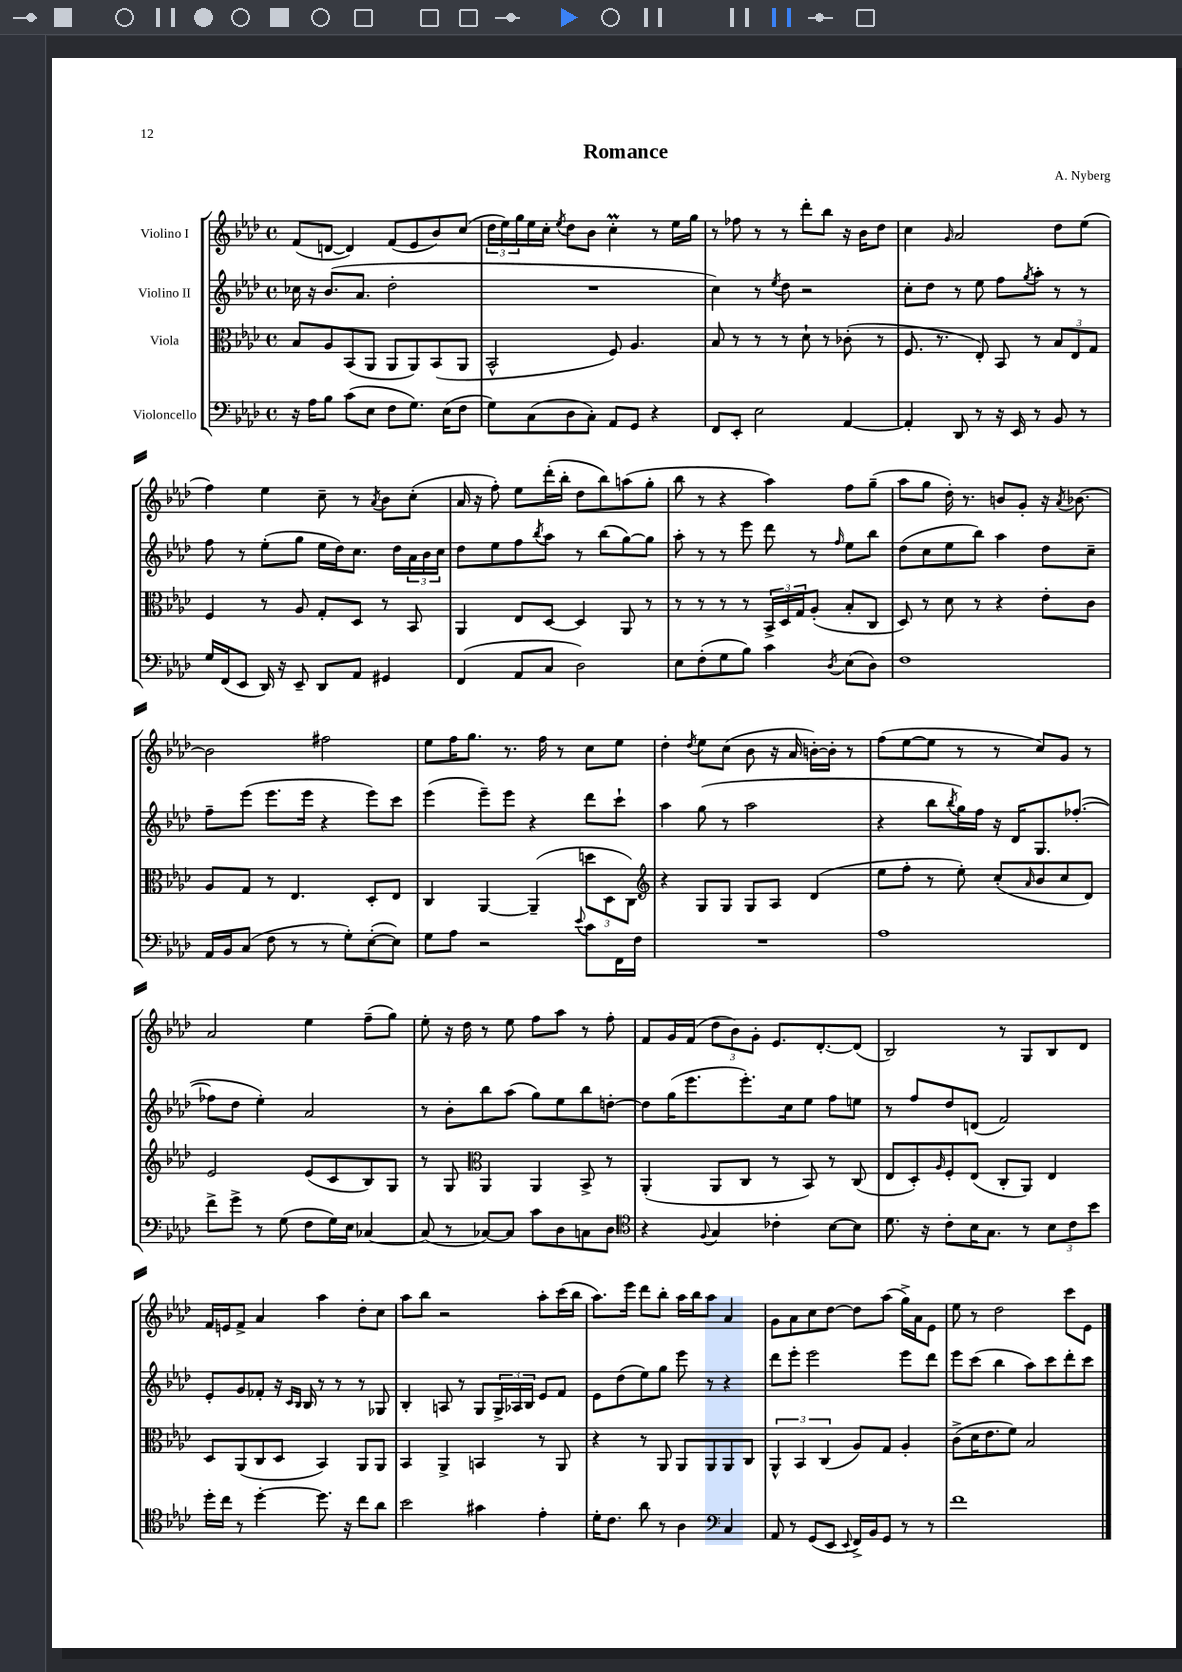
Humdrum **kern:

**kern	**kern	**kern	**kern
*part4	*part3	*part2	*part1
*staff4	*staff3	*staff2	*staff1
*I"Violoncello	*I"Viola	*I"Violino II	*I"Violino I
*clefF4	*clefC3	*clefG2	*clefG2
*k[b-e-a-d-]	*k[b-e-a-d-]	*k[b-e-a-d-]	*k[b-e-a-d-]
*M4/4	*M4/4	*M4/4	*M4/4
*met(c)	*met(c)	*met(c)	*met(c)
=1	=1	=1	=1
16r	8B-/L	16cc-X\	(8f/L
16A-\KL	.	16r	.
8B-\J	8A-/	(8.b-/L	[8dn/J
(8c\L	(8BB-/	.	4d/])
.	.	8.a-/J	.
8E-\J	8AA-/J	.	.
8F\L	8AA-/L	2dd-'\	(8f/L
8.G\J)	8AA-/)	.	8e-/
.	(8BB-/	.	8b-/)
(16E-\KL	.	.	.
8F\J	8AA-/J	.	(8cc/J
=2	=2	=2	=2
8G\L)	2BB-^^/	1r	24dd-\LL
.	.	.	24ee-\)
.	.	.	24gg\
(8C\	.	.	16ee-\
.	.	.	16cc'\JJ
.	.	.	8qee-/
8D-\	.	.	8dd-\L
8C'\J)	.	.	8b-\J
8AA-/L	8F/)	.	4ccm'\
8GG/J	4.A-/	.	.
4r	.	.	8r
.	.	.	16ee-\LL
.	.	.	16gg\JJ
=3	=3	=3	=3
8FF/L	8B-/	4cc\)	8r
8EE-'/J	8r	.	8ff-X\
2E-\	8r	8r	8r
.	.	8qee-/	.
.	8r	8dd-\	8r
.	8d-`\	2r	8ddd-'\L
.	8r	.	8bb-\J
[4AA-/	(8c-X'\	.	16r
.	.	.	16b-\KL
.	8r	.	8dd-\J
=4	=4	=4	=4
4AA-'/]	8.F/	8cc'\L	4cc\
.	.	8dd-\J	.
.	8.r	.	.
.	.	.	16qqg/
8DD-/	.	8r	2a-/
8r	8E-'/)	8ee-\	.
16r	8BB-/	8ff\L	.
16EE-/	.	.	.
.	.	8qgg/	.
8r	8r	8aa-'\J	.
8BB-/	12B-/L	8r	8dd-\L
.	12E-/	.	.
8r	.	8r	(8ee-\J
.	12G/J	.	.
!!LO:LB:g=z
=5	=5	=5	=5
16G/LL	4F/	8ff\	4ff\)
(16FF/J	.	.	.
8EE-/J	.	8r	.
16DD-/)	8r	(8ee-'\L	4ee-\
16r	.	.	.
8EE-~/	8A-/	8gg\J	.
8DD-/L	8G'/L	16ee-\LL	8cc~\
.	.	16dd-\J)	.
8AA-/J	8D-/J	8.cc\J	8r
.	.	.	8qa-/
4GG#X/	8r	.	8b-\L
.	.	16dd-\LL	.
.	8BB-/	24a-\	(8cc'\J
.	.	24b-\	.
.	.	24cc\JJ	.
=6	=6	=6	=6
(4FF/	4AA-/	8dd-\L	16a-/
.	.	.	16r
.	.	8ee-\	8ff'\)
8AA-/L	8E-/L	8ff\	8ee-\L
.	.	8qbb-/	.
8C/J	[8D-/J	8aa-\J	(16ddd-'\L
.	.	.	16bb-'\JJ
2D-\)	4D-/]	8r	8dd-\L
.	.	(8bb-\L	8bb-\)
.	8AA-/	[8gg\)	(8aan\
.	8r	8gg\J]	8gg'\J
=7	=7	=7	=7
8E-\L	8r	8aa-'\	8bb-\
(8F'\	8r	8r	8r
8G\	8r	8r	4r
8B-\J)	8r	8eee-\	.
4c\	24BB-^/LL	8ddd-\	4aa-\)
.	24D-/	.	.
.	24G/J	.	.
.	(8A-'/J	8r	.
8qD-/	.	16qqff/	.
(8E-\L	8B-'/L	8ee-\L	8ff\L
8D-\J)	8C/J	8bb-\J	(8gg~\J
=8	=8	=8	=8
1F	8D-/)	(8dd-\L	8aa-\L
.	8r	8cc\	8gg\J
.	8d-\	8ee-\	16dd-'\)
.	.	.	8.r
.	8r	8bb-\J)	.
.	4r	4aa-\	8bn/L
.	.	.	8g'/J
.	8e-'\L	8dd-\L	16r
.	.	.	8qa-/
.	.	.	[8.b-X\
.	8c\J	8cc~\J	.
!!LO:LB:g=z
=9	=9	=9	=9
16AA-/LL	8A-/L	8ff~\L	2b-\]
16BB-/J	.	.	.
(8C/J	8G/J	(8eee-\J	.
8F\	8r	8.eee-\L	.
8r	4.E-/	.	.
.	.	16eee-\Jk	.
8r	.	4r	2ff#X\
8G'\L)	.	.	.
([8E-'\	8D-'/L	8eee-\L)	.
8E-\J])	8E-/J	8ccc\J	.
=10	=10	=10	=10
8G\L	4C/	(4eee-\	8ee-\L
8A-\J	.	.	16ff\K
.	.	.	8.gg\J
2r	[4AA-/	8eee-~\L)	.
.	.	8eee-\J	8.r
.	(4AA-~/]	4r	.
.	.	.	16ff\
.	.	.	8r
8qqe-/	.	.	.
8c\L	12ddn\L	8ddd-\L	8cc\L
.	12D-\	.	.
16FF\L	.	8ccc`\J	8ee-\J
.	12C\J)	.	.
16F\JJ	.	.	.
=11	=11	=11	=11
*	*clefG2	*	*
1r	4r	4aa-\	4dd-'\
.	.	.	8qdd-/
.	8G/L	(8gg\	8ee-\L
.	8G/J	8r	(8cc\J
.	8G/L	2aa-\	8b-\
.	8A-/J	.	16r
.	.	.	16a-/
.	(4d-/	.	[16bn'\LL)
.	.	.	16b'\JJ]
.	.	.	8r
=12	=12	=12	=12
1A-	8ee-\L	4r	(8ff\L
.	8ff'\J	.	[8ee-\
.	8r	8bb-\L	8ee-\J]
.	.	8qbb-/	.
.	8ee-'\)	16gg\L)	8r
.	.	16ff\JJ	.
.	(8cc'/L	16r	8r
.	.	16d-/KL	.
.	16qqa-/	.	.
.	8b-/	8.G/	8cc/L)
.	8cc/	.	8g/J
.	.	([8.ff-X'/J	.
.	8d-/J)	.	8r
!!LO:LB:g=z
=13	=13	=13	=13
8f^\L	2e-/	8ff-X\L]	2a-/
8g^\J	.	8dd-\J	.
8r	.	4ee-'\)	.
(8G\	.	.	.
8F\L	(8e-/L	2a-/	4ee-\
16G\L)	8c/	.	.
16E-\JJ	.	.	.
[4C-X/	8B-/)	.	(8ff~\L
.	8G/J	.	8gg\J)
=14	=14	=14	=14
(8C-/]	8r	8r	8ee-'\
8r	8G/	8b-'\L	16r
.	.	.	16dd-\
*	*clefC3	*	*
[8C-X/L)	4AA-/	8bb-\	8r
8C-/J]	.	(8aa-\J	8ee-\
8c\L	4AA-/	8gg\L)	8ff\L
8D-\	.	8ee-\	8aa-\J
8Cn\	8BB-^/	8bb-\	8r
8D-\J	8r	[8ddn'\J	8ff'\
=15	=15	=15	=15
*clefC4	*	*	*
4r	(4AA-'/	8dd\L]	8f/L
.	.	(16gg\K	16g/L
.	.	8.eee-\	(16f/JJ
8qqF/	.	.	.
4G/	8AA-/L	.	12dd-\L
.	.	.	12b-\)
.	8C/J	8.eee-'\)	.
.	.	.	12g'\J
4c-X'\	8r	.	8.e-/L
.	.	16cc\k	.
.	8BB-/)	8ee-\J	.
.	.	.	[8.d-'/
[8B-\L	8r	8ff\L	.
8B-\J]	(8C/	8een\J	(8d-/J]
=16	=16	=16	=16
8.d-\	8E-/L	8r	2B-/)
.	8D-'/)	8ff/L	.
16r	.	.	.
.	16qqA-/	.	.
8c'\L	8F'/	8dd-/	.
16B-\K	(8E-/J	(8dn/J	.
8.G\J	.	.	.
.	8C'/L	2f/)	8r
8r	8AA-/J)	.	8G/L
12B-\L	4E-/	.	8B-/
12c\	.	.	.
.	.	.	8d-/J
12b-\J	.	.	.
!!LO:LB:g=z
=17	=17	=17	=17
16dd-'\LL	8D-/L	8e-'/L	16f/LL
16cc\JJ	.	.	16en/J
8r	(8AA-/	8g/	8f^/J
[4dd-'\	8C/	8f-X'/J	4a-/
.	8D-/J	16r	.
.	.	16qqc/LL	.
.	.	16qqB-/JJ	.
.	.	16B-/	.
8.dd-\]	4BB-/)	8r	4aa-\
.	.	8r	.
16r	.	.	.
8cc\L	8AA-/L	8r	8dd-'\L
8a-\J	8AA-/J	8G-X/	8cc\J
=18	=18	=18	=18
2b-\	4BB-/	4B-'/	8aa-\L
.	.	.	8bb-\J
.	4AA-^/	8An/	2r
.	.	8r	.
4g#X\	4BBn/	8G/L	.
.	.	24G^/L	.
.	.	24A-X/	.
.	.	24B-/JJ	.
4e-'\	8r	8e-/L	8aa-'\L
.	8AA-/	8f/J	(16ccc\L
.	.	.	16bb-\JJ
=19	=19	=19	=19
16d-'\KL	4r	8e-\L	8.aa-\L)
8.c\J	.	.	.
.	.	(8dd-\	.
.	.	.	16eee-\Jk
8a-\	8r	8ee-\)	8ddd-\L
8r	8AA-/	8gg\J	8bb-'\J
4A-\	8AA-/L	8eee-\	16aa-\LL
.	.	.	16bb-\J
.	8AA-/	8r	8aa-\J
*clefF4	*	*	*
4C/	8AA-/	4r	4a-/
.	8C/J	.	.
=20	=20	=20	=20
8AA-/	6AA-^^/	8ddd-\L	8g\L
8r	.	8eee-'\J	8a-\
.	6BB-/	.	.
(8GG/L	.	2eee-\	8cc\
.	(6C/	.	.
8EE-/J	.	.	[8dd-\J
8qqEE-/	.	.	.
16FF^/LL)	8A-/L)	.	8dd-\L]
16BB-/J	.	.	.
8GG/J	8G/J	.	(8aa-\J
8r	4A-'/	8eee-\L	16gg^\LL)
.	.	.	16a-\J
8r	.	8ddd-\J	8e-\J
=21	=21	=21	=21
1f	(8c^\L	8eee-\L	8ee-\
.	16d-\K	(8ccc\J	8r
.	8.e-\	.	.
.	.	4bb-\	2dd-\
.	8f\J)	.	.
.	2B-/	8aa-\L)	.
.	.	8ccc\	.
.	.	8ddd-'\	8ccc\L
.	.	8ccc\J	8e-\J
==	==	==	==
*-	*-	*-	*-
